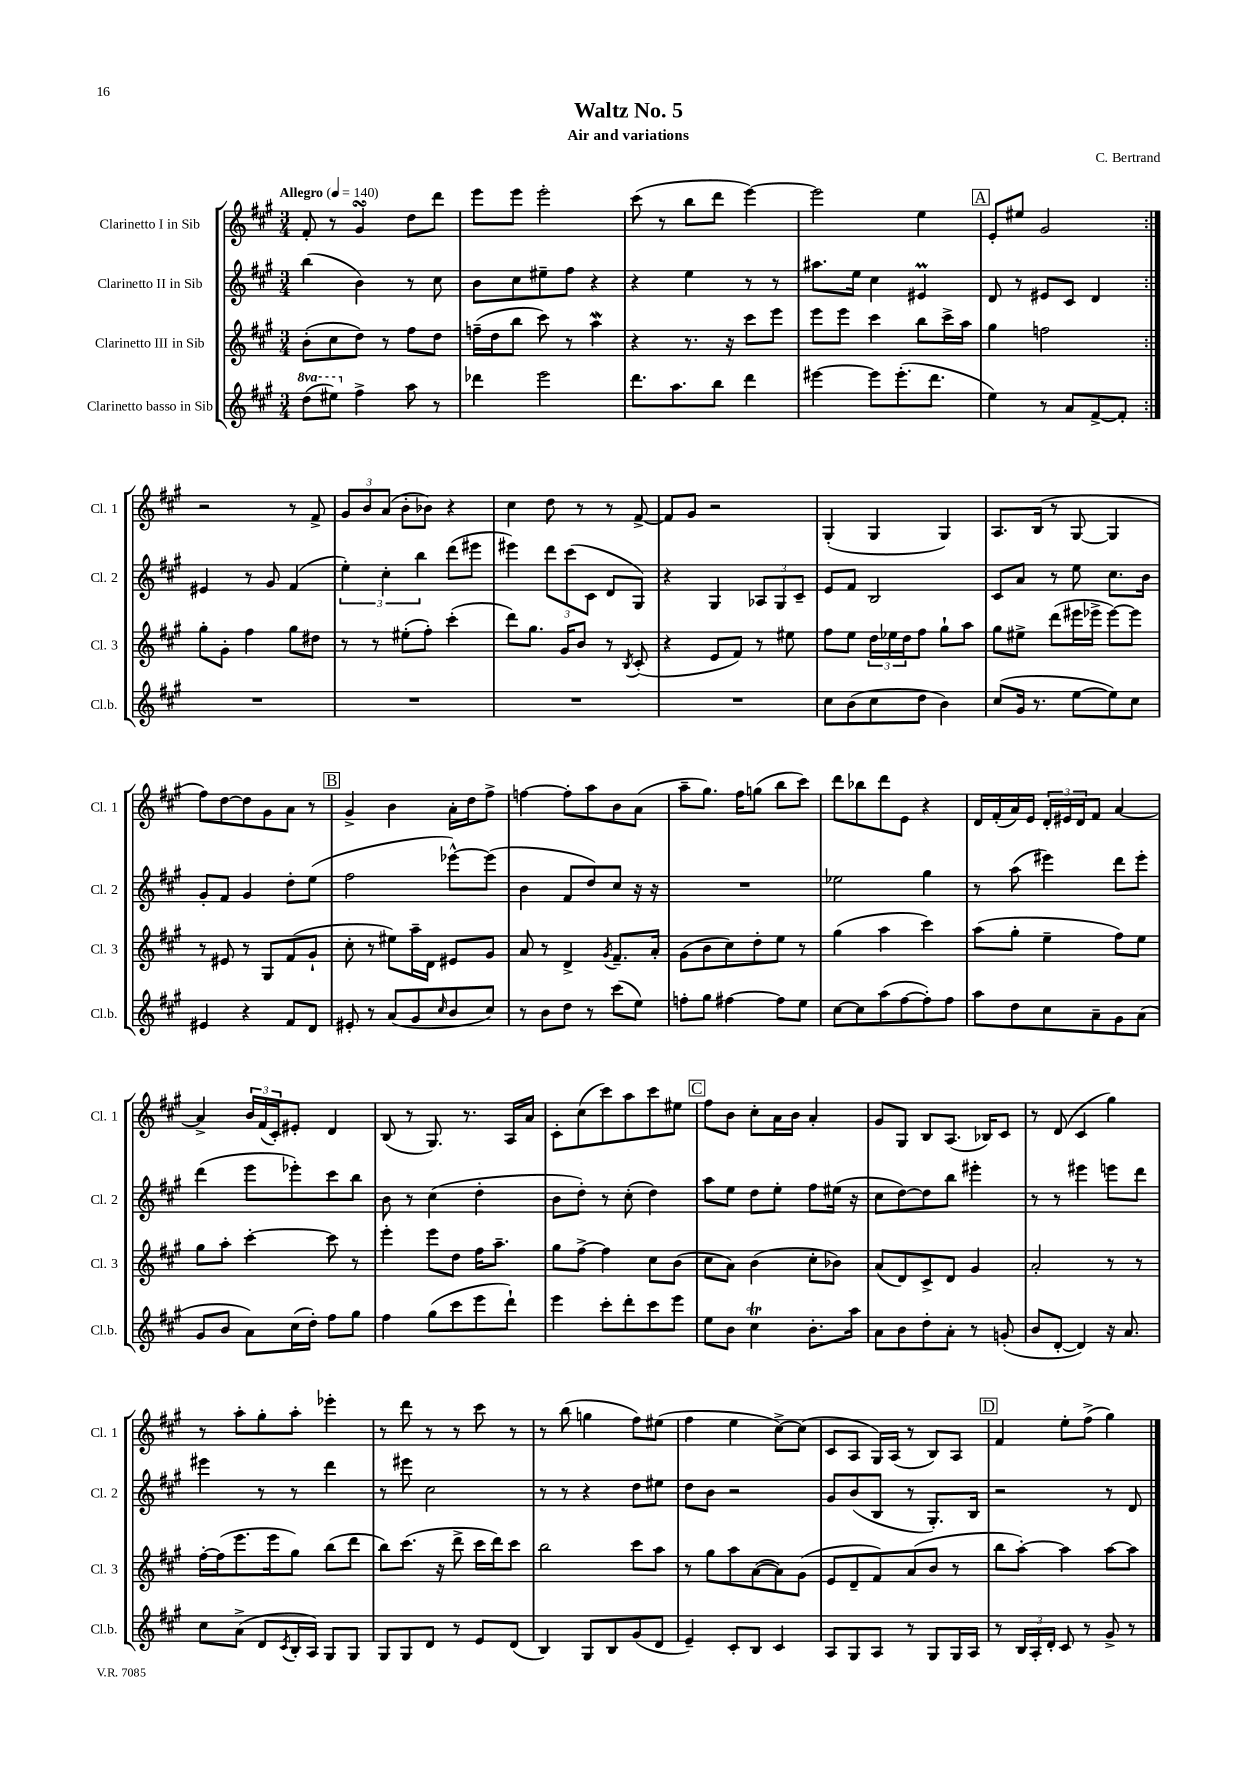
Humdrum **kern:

**kern	**kern	**kern	**kern
*part4	*part3	*part2	*part1
*staff4	*staff3	*staff2	*staff1
*I"Clarinetto basso in Sib	*I"Clarinetto III in Sib	*I"Clarinetto II in Sib	*I"Clarinetto I in Sib
*I'Cl.b.	*I'Cl. 3	*I'Cl. 2	*I'Cl. 1
*clefG2	*clefG2	*clefG2	*clefG2
*k[f#c#g#]	*k[f#c#g#]	*k[f#c#g#]	*k[f#c#g#]
*M3/4	*M3/4	*M3/4	*M3/4
*MM140	*MM140	*MM140	*MM140
*8va	*	*	*
=1	=1	=1	=1
!	!	!	!LO:TX:a:B:t=Allegro
(8ddd\L	(8b'\L	(4bb\	8f#'/
8eee#X\J)	8cc#\	.	8r
*X8va	*	*	*
4ff#^\	8dd\J)	4b\)	4g#sSsS/
.	8r	.	.
8aa\	8ff#\L	8r	8dd\L
8r	8dd\J	8cc#\	8ddd\J
=2	=2	=2	=2
4ddd-X\	(16ffn~\LL	8b\L	8eee\L
.	16dd\J	.	.
.	8bb\J	8cc#\	8eee\J
2eee\	8ccc#\)	8ee#X~\	2eee'\
.	8r	8ff#\J	.
.	4aaw\	4r	.
=3	=3	=3	=3
8.ddd\L	4r	4r	(8ccc#\
.	.	.	8r
8.aa\	.	.	.
.	8.r	4ee\	8bb\L
8bb\J	.	.	8ddd\J
.	16r	.	.
4ddd\	8ccc#\L	8r	[4eee\)
.	8eee\J	8r	.
=4	=4	=4	=4
[4eee#X\	8eee\L	8.aa#X\L	2eee\]
.	8eee\J	.	.
.	.	16ee\Jk	.
8eee#\L]	4ccc#\	4cc#\	.
(8.eee#'\	.	.	.
.	8bb\L	4e#Xm/	4ee\
8.ddd\J	.	.	.
.	16ccc#^\L	.	.
.	16aa\JJ	.	.
!!LO:REH:place=s1:t=A
=5	=5	=5	=5
4ee\)	4gg#\	8d/	8e'/L
.	.	8r	8ee#X/J
8r	2ffn\	8e#X/L	2g#/
8a/L	.	8c#/J	.
[8f#^/	.	4d/	.
8f#'/J]	.	.	.
!!LO:LB:g=z
=6:|!	=6:|!	=6:|!	=6:|!
2.r	8gg#'\L	4e#X/	2r
.	8g#'\J	.	.
.	4ff#\	8r	.
.	.	8g#/	.
.	8gg#\L	(4f#/	8r
.	8dd#X\J	.	8f#^/
=7	=7	=7	=7
2.r	8r	6ee'\)	12g#/L
.	.	.	12b/
.	8r	.	.
.	.	6cc#'\	(12a/J
.	(8ee#X'\L	.	8b'\L
.	.	6bb\	.
.	8ff#'\J)	.	8b-X\J)
.	(4ccc#'\	(8ddd\L	4r
.	.	8eee#X\J	.
=8	=8	=8	=8
2.r	8ddd\L)	4eee#X\)	4cc#\
.	8.gg#\J	.	.
.	.	12ddd\L	8dd\
.	16g#/KL	.	.
.	.	(12ccc#\	.
.	8b/J	.	8r
.	.	12c#\J	.
.	8r	8d/L	8r
.	8qB/	.	.
.	(8c#'/	8G#/J)	[8f#^/
=9	=9	=9	=9
2.r	4r	4r	8f#/L]
.	.	.	8g#/J
.	8e/L	4G#/	2r
.	8f#/J)	.	.
.	8r	12A-X/L	.
.	.	12G#/	.
.	8ee#X\	.	.
.	.	12c#~/J	.
=10	=10	=10	=10
8cc#\L	8ff#\L	8e/L	(4G#'/
(8b\	8ee\J	8f#/J	.
8cc#\	24dd\LL	2B/	4G#/
.	24ee-X\	.	.
.	24dd\J	.	.
8dd\J	8ff#\J	.	.
4b\)	8gg#`\L	.	4G#/)
.	8aa\J	.	.
=11	=11	=11	=11
(8cc#/L	8gg#\L	8c#/L	8.A/L
16g#/Jk	8ee#X^\J	8a/J	.
8.r	.	.	(16B/Jk
.	(8ddd\L	8r	8r
[8ee\L	16eee#X\L	8ee\	[8G#/
.	16eee-X^\JJ	.	.
8ee\])	[8eee-\L)	8.cc#\L	4G#/]
8cc#\J	8eee-\J]	.	.
.	.	16b\Jk	.
!!LO:LB:g=z
=12	=12	=12	=12
4e#X/	8r	8g#'/L	8ff#\L)
.	8e#X/	8f#/J	[8dd\
4r	8r	4g#/	8dd\]
.	8G#/L	.	8g#\
8f#/L	(8f#/	8dd'\L	8a\J
8d/J	8g#`/J	(8ee\J	8r
!!LO:REH:place=s1:t=B
=13	=13	=13	=13
8e#X'/	8cc#'\	2ff#\	4g#^/
8r	8r	.	.
(8a/L	8ee#X\L)	.	4b\
8g#/	16aa~\L	.	.
.	16d\JJ	.	.
16qqcc#/	.	.	.
8b/	8e#X/L	[8eee-X^^\L)	16a'\LL
.	.	.	16dd\J
8cc#/J)	8g#/J	(8eee-\J]	8ff#^\J
=14	=14	=14	=14
8r	8a/	4b\	[4ffn\
8b\L	8r	.	.
8dd\J	4d^/	8f#/L	8ff'\L]
8r	.	8dd/)	8aa\
.	8qg#/	.	.
(8ccc#\L	8.f#~/L	8cc#/J	8b\
8ee\J)	.	16r	(8a\J
.	16a'/Jk	16r	.
=15	=15	=15	=15
8ffn'\L	(8g#\L	2.r	8aa~\L
8gg#\J	8b\	.	8.gg#\J)
[4ff#X\	8cc#\)	.	.
.	.	.	16ff#\KL
.	8dd'\	.	(8ggn\J
8ff#\L]	8ee\J	.	8bb\L
8ee\J	8r	.	8ccc#\J)
=16	=16	=16	=16
[8cc#\L	(4gg#\	2ee-X\	8ddd\L
8cc#\]	.	.	8bb-X\
(8aa\	4aa\	.	8ddd\
[8ff#\	.	.	8e\J
8ff#'\])	4ccc#\)	4gg#\	4r
8ff#\J	.	.	.
=17	=17	=17	=17
8aa\L	(8aa\L	8r	16d/LL
.	.	.	(16f#'/
8dd\	8gg#'\J	(8aa\	16a/)
.	.	.	16e/JJ
8cc#\	4ee~\	4eee#X\)	24d'/LL
.	.	.	24e#X/
.	.	.	24d/J
8a~\	.	.	8f#/J
8g#\	8ff#\L)	8ddd\L	[4a/
(8a\J	8ee\J	8eee#'\J	.
!!LO:LB:g=z
=18	=18	=18	=18
8g#/L	8gg#\L	(4ddd\	4a^/]
8b/J	8aa'\J	.	.
8a\L)	[4ccc#'\	8eee\L	24b/LL
.	.	.	(24f#/
.	.	.	24c#'/J)
(16cc#\L	.	8eee-X'\)	8e#X'/J
16dd'\JJ)	.	.	.
8ff#\L	8ccc#\]	8ccc#\	4d/
8gg#\J	8r	8bb\J	.
=19	=19	=19	=19
4ff#\	4eee'\	8b\	(8B/
.	.	8r	8r
(8gg#\L	8eee\L	(4cc#\	8.G#/)
8ccc#\	8dd\J	.	.
.	.	.	8.r
8eee\	16ff#\KL	4dd'\	.
.	8.aa~\J	.	.
8ddd`\J)	.	.	16A/LL
.	.	.	16a/JJ
=20	=20	=20	=20
4eee\	8gg#\L	8b\L	8c#'\L
.	[8ff#^\J	8dd'\J)	(8cc#\
8ccc#'\L	4ff#\]	8r	8ccc#\)
8ddd'\	.	(8cc#'\	8aa\
8ccc#\	8cc#\L	4dd\)	8ccc#\
8eee\J	(8b\J	.	8ee#X\J
!!LO:REH:place=s1:t=C
=21	=21	=21	=21
8ee\L	8cc#\L	8aa\L	8ff#\L
8b\J	8a\J)	8ee\J	8b\J
4cc#t\	(4b\	8dd\L	8cc#'\L
.	.	8ee'\J	16a\L
.	.	.	16b\JJ
8.b'\L	8cc#'\L	8ff#\L	4a'/
.	8b-X\J)	(16ee#X\Jk	.
16aa\Jk	.	16r	.
=22	=22	=22	=22
8a\L	(8a/L	8cc#\L	8g#/L
8b\	8d/)	[8dd\)	8G#/J
8dd'\	8c#^/	8dd\]	8B/L
8a'\J	8d/J	8bb\J	(8.A/J
8r	4g#/	4eee#X'\	.
.	.	.	16B-X/KL)
(8gn'/	.	.	8c#/J
=23	=23	=23	=23
8b/L	2a'/	8r	8r
[8d'/J	.	8r	(8d/
4d/])	.	4eee#X\	4c#/
16r	8r	8eeen\L	4gg#\)
8.a/	.	.	.
.	8r	8ddd\J	.
!!LO:LB:g=z
=24	=24	=24	=24
8cc#\L	[16ff#'\LL	4eee#X\	8r
.	(16ff#\J]	.	.
(8a^\J	8.eee\	.	8aa'\L
8d/L	.	8r	8gg#'\
.	16eee\k	.	.
8qc#/	.	.	.
16B'/L	8gg#\J)	8r	8aa'\J
16A/JJ)	.	.	.
8G#/L	(8bb\L	4ddd\	4eee-X'\
8G#/J	8ddd\J	.	.
=25	=25	=25	=25
8G#/L	8bb\L)	8r	8r
8G#/	(8.ccc#\J	8eee#X\	8ddd\
8d/J	.	2cc#\	8r
.	16r	.	.
8r	8ddd^\	.	8r
8e/L	16ccc#\LL	.	8ccc#\
.	16ddd\J)	.	.
(8d/J	8ccc#\J	.	8r
=26	=26	=26	=26
4B/)	2bb\	8r	8r
.	.	8r	(8bb\
8G#/L	.	4r	4ggn\
8B/	.	.	.
(8g#/	8ccc#\L	8dd\L	8ff#\L)
8d/J	8aa\J	8ee#X\J	(8ee#X\J
=27	=27	=27	=27
4e~/)	8r	8dd\L	4ff#\
.	8gg#\L	8b\J	.
8c#'/L	8aa\	2r	4ee\
8B/J	([8a\	.	.
4c#/	8a\])	.	[8cc#^\L)
.	(8g#\J	.	(8cc#\J]
=28	=28	=28	=28
8A/L	8e/L	8g#/L	8c#/L
8G#/	8d~/	(8b/	8A/J
8A/J	8f#/)	8B/J	16G#/LL)
.	.	.	(16A/JJ
8r	(8a/	8r	8r
8G#/L	8b/J	8.G#'/L)	8B/L)
16G#/L	8r	.	8A/J
16A/JJ	.	16B/Jk	.
!!LO:REH:place=s1:t=D
=29	=29	=29	=29
8r	8bb\L	2r	4f#/
24B/LL	[8aa'\J)	.	.
24A'/	.	.	.
24d'/JJ	.	.	.
8c#/	4aa\]	.	8ee'\L
8r	.	.	(8ff#^\J
8g#^/	[8aa\L	8r	4gg#\)
8r	8aa\J]	8d/	.
==	==	==	==
*-	*-	*-	*-
